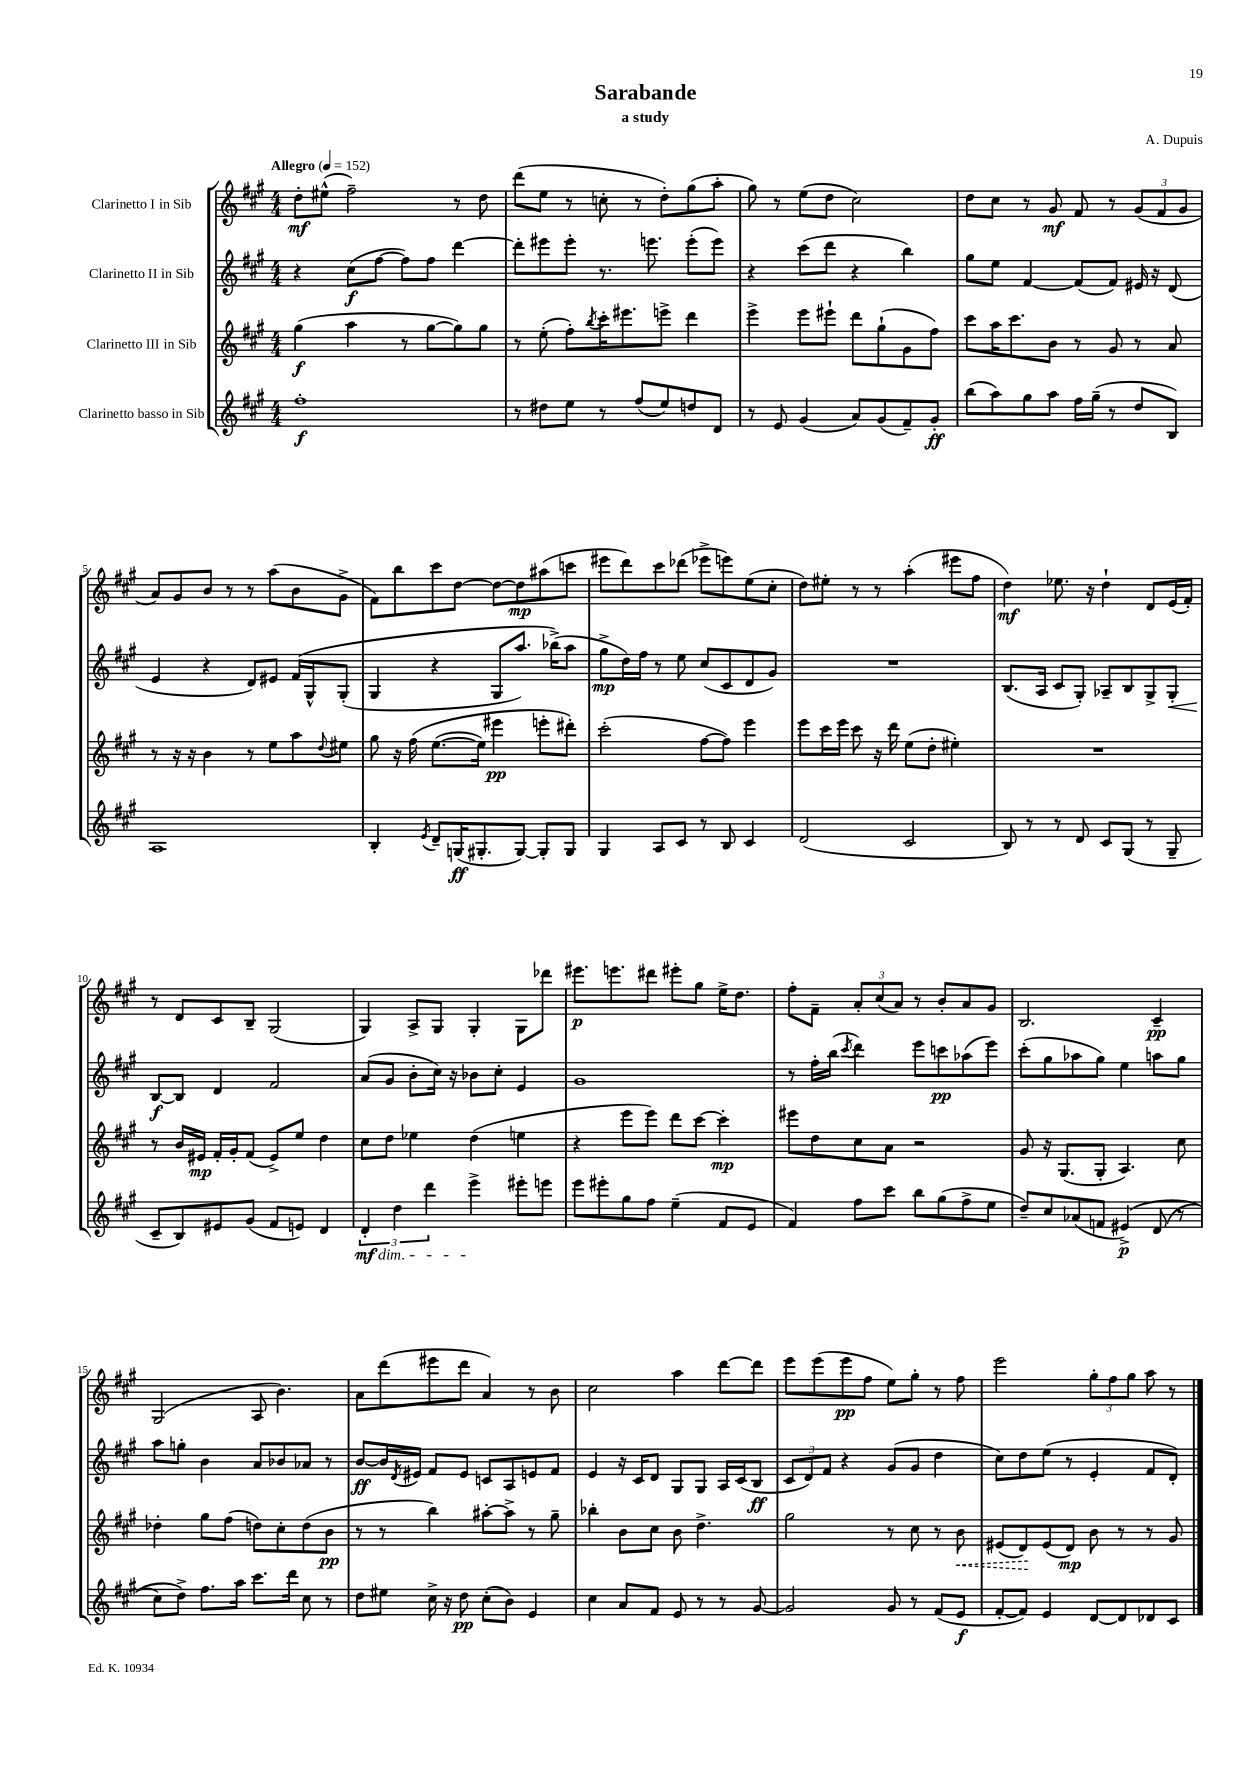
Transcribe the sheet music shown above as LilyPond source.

\header { title = "Sarabande" composer = "A. Dupuis" subtitle = "a study" }
<<
\new StaffGroup <<
\new Staff = "s0" \with { instrumentName = "Clarinetto I in Sib" } {
    \clef treble \key a \major \numericTimeSignature \time 4/4 \tempo "Allegro" 4 = 152
    d''8-.\mf eis''8-^( fis''2--) r8 d''8 |
    d'''8( e''8 r8 c''8-. r8 d''8-.) gis''8( a''8-. |
    gis''8) r8 e''8( d''8 cis''2) |
    d''8 cis''8 r8 gis'8\mf fis'8 r8 \tuplet 3/2 { gis'8( fis'8 gis'8 } |
    a'8) gis'8 b'8 r8 r8 a''8( b'8 gis'8-> |
    fis'8) b''8 cis'''8 d''8~ d''8~ d''8\mp ais''8( c'''8 |
    eis'''8 d'''8) cis'''8 des'''8( ees'''8-> e'''8) e''8( cis''8-. |
    d''8) eis''8-. r8 r8 a''4-.( eis'''8 fis''8 |
    d''4\mf) ees''8. r16 d''4-! d'8 e'16( fis'16-.) |
    r8 d'8 cis'8 b8-- gis2( |
    gis4) a8-> gis8 gis4-. gis8 des'''8 |
    eis'''8.\p e'''8. dis'''8 eis'''8-. gis''8 e''16-> d''8. |
    fis''8-. fis'8-- \tuplet 3/2 { a'8-. cis''8( a'8) } r8 b'8-. a'8 gis'8 |
    b2. cis'4--\pp |
    gis2( a8 b'4.) |
    a'8 d'''8( eis'''8 d'''8 a'4) r8 b'8 |
    cis''2 a''4 d'''8~ d'''8 |
    e'''8 e'''8( e'''8\pp fis''8 e''8) gis''8-. r8 fis''8 |
    e'''2 \tuplet 3/2 { gis''8-. fis''8 gis''8 } a''8 r8 \bar "|." |
}
\new Staff = "s1" \with { instrumentName = "Clarinetto II in Sib" } {
    \clef treble \key a \major \numericTimeSignature \time 4/4
    r4 cis''8\f( fis''8~ fis''8) fis''8 d'''4~ |
    d'''8-. eis'''8 eis'''8-. r8. e'''8. e'''8-.( e'''8) |
    r4 cis'''8( d'''8 r4 b''4) |
    gis''8 e''8 fis'4~ fis'8( fis'8) eis'16 r16 d'8( |
    e'4 r4 d'8) eis'8 fis'16\( gis16-^ gis8-.( |
    gis4 r4 gis8 a''8.) bes''16->(\) a''8 |
    gis''8->\mp d''16) fis''16 r8 e''8 cis''8( cis'8 d'8 gis'8) |
    R1 |
    b8.( a16 cis'8 gis8-.) aes8-- b8 gis8-> gis8-.\< |
    b8~\f\! b8 d'4 fis'2 |
    a'8( gis'8 b'8-. cis''16) r16 bes'8 cis''8-. e'4 |
    gis'1 |
    r8 fis''16-. b''16( \acciaccatura { cis'''8 } d'''4) e'''8 c'''8\pp aes''8( e'''8) |
    cis'''8-.( gis''8 aes''8 gis''8) e''4 a''8 gis''8 |
    a''8 g''8-. b'4 a'8 bes'8 aes'8 r8 |
    b'8~\ff b'16 \acciaccatura { d'8 } eis'16 fis'8 eis'8 c'8 a8 e'8 fis'8 |
    e'4 r16 cis'16 d'8 gis8 gis8 a16 cis'16( b8\ff |
    \tuplet 3/2 { cis'8 d'8) fis'8 } r4 gis'8( gis'8 d''4 |
    cis''8) d''8 e''8( r8 e'4-. fis'8 d'8-.) \bar "|." |
}
\new Staff = "s2" \with { instrumentName = "Clarinetto III in Sib" } {
    \clef treble \key a \major \numericTimeSignature \time 4/4
    gis''4\f( a''4 r8 gis''8~ gis''8) gis''8 |
    r8 e''8-.( fis''8-.) \acciaccatura { b''8 } cis'''16-. eis'''8. e'''8-> d'''4 |
    e'''4-> e'''8 eis'''8-! d'''8 gis''8-!( gis'8 fis''8) |
    cis'''8 a''16 cis'''8. b'8 r8 gis'8 r8 a'8 |
    r8 r16 r16 b'4 r8 e''8 a''8 \appoggiatura { d''8 } eis''8 |
    gis''8 r16 fis''16\( e''8.~( e''16) eis'''4\pp e'''8-. dis'''8-.\) |
    cis'''2-.( fis''8~ fis''8) e'''4 |
    e'''8 cis'''16 e'''16 cis'''8 r16 d'''16 e''8( d''8-. eis''4-.) |
    R1 |
    r8 b'16 eis'16\mp fis'16-. gis'16-. fis'8( eis'8->) e''8 d''4 |
    cis''8 d''8 ees''4 d''4( e''4 |
    r4 e'''8 e'''8) d'''8 cis'''8~ cis'''4-.\mp |
    eis'''8 d''8 cis''8 a'8 r2 |
    gis'8 r16 gis8.( gis8-. a4.) cis''8 |
    des''4-. gis''8 fis''8( d''8) cis''8-. d''8( b'8\pp |
    r8 r8 b''4) ais''8~-. ais''8-> r8 gis''8-- |
    bes''4-. b'8 cis''8 b'8 d''4.-> |
    gis''2 r8 cis''8 r8 \once \override Hairpin.style = #'dashed-line b'8\< |
    eis'8( d'8\!) eis'8( d'8\mp) b'8 r8 r8 gis'8 \bar "|." |
}
\new Staff = "s3" \with { instrumentName = "Clarinetto basso in Sib" } {
    \clef treble \key a \major \numericTimeSignature \time 4/4
    fis''1-.\f |
    r8 dis''8 e''8 r8 fis''8( e''8) d''8 d'8 |
    r8 e'8 gis'4( a'8) gis'8( fis'8--) gis'8-.\ff |
    b''8( a''8) gis''8 a''8 fis''16 gis''16--( r8 d''8 b8) |
    a1 |
    b4-. \acciaccatura { e'8 } d'8-- g16\ff( gis8.-. gis8~) gis8-. gis8 |
    gis4 a8 cis'8 r8 b8 cis'4 |
    d'2( cis'2 |
    b8) r8 r8 d'8 cis'8 gis8( r8 gis8-- |
    cis'8-- b8) eis'8 gis'8( fis'8 e'8) d'4 |
    \tuplet 3/2 { d'4-.\mf\dim d''4 d'''4 } e'''4->\! eis'''8-. e'''8 |
    e'''8 eis'''8-. gis''8 fis''8 e''4--( fis'8 e'8 |
    fis'4) fis''8 cis'''8 b''8 gis''8( fis''8-> e''8 |
    d''8--) cis''8 aes'8( f'8 eis'4->\p)\( d'8( r8 |
    cis''8) d''8->\) fis''8. a''16 cis'''8. d'''16 cis''8 r8 |
    d''8 eis''8 cis''16-> r16 d''8\pp cis''8-.( b'8) e'4 |
    cis''4 a'8 fis'8 e'8 r8 r8 gis'8~ |
    gis'2 gis'8 r8 fis'8( e'8\f |
    fis'8~-. fis'8) e'4 d'8~ d'8 des'8 cis'8 \bar "|." |
}
>>
>>
